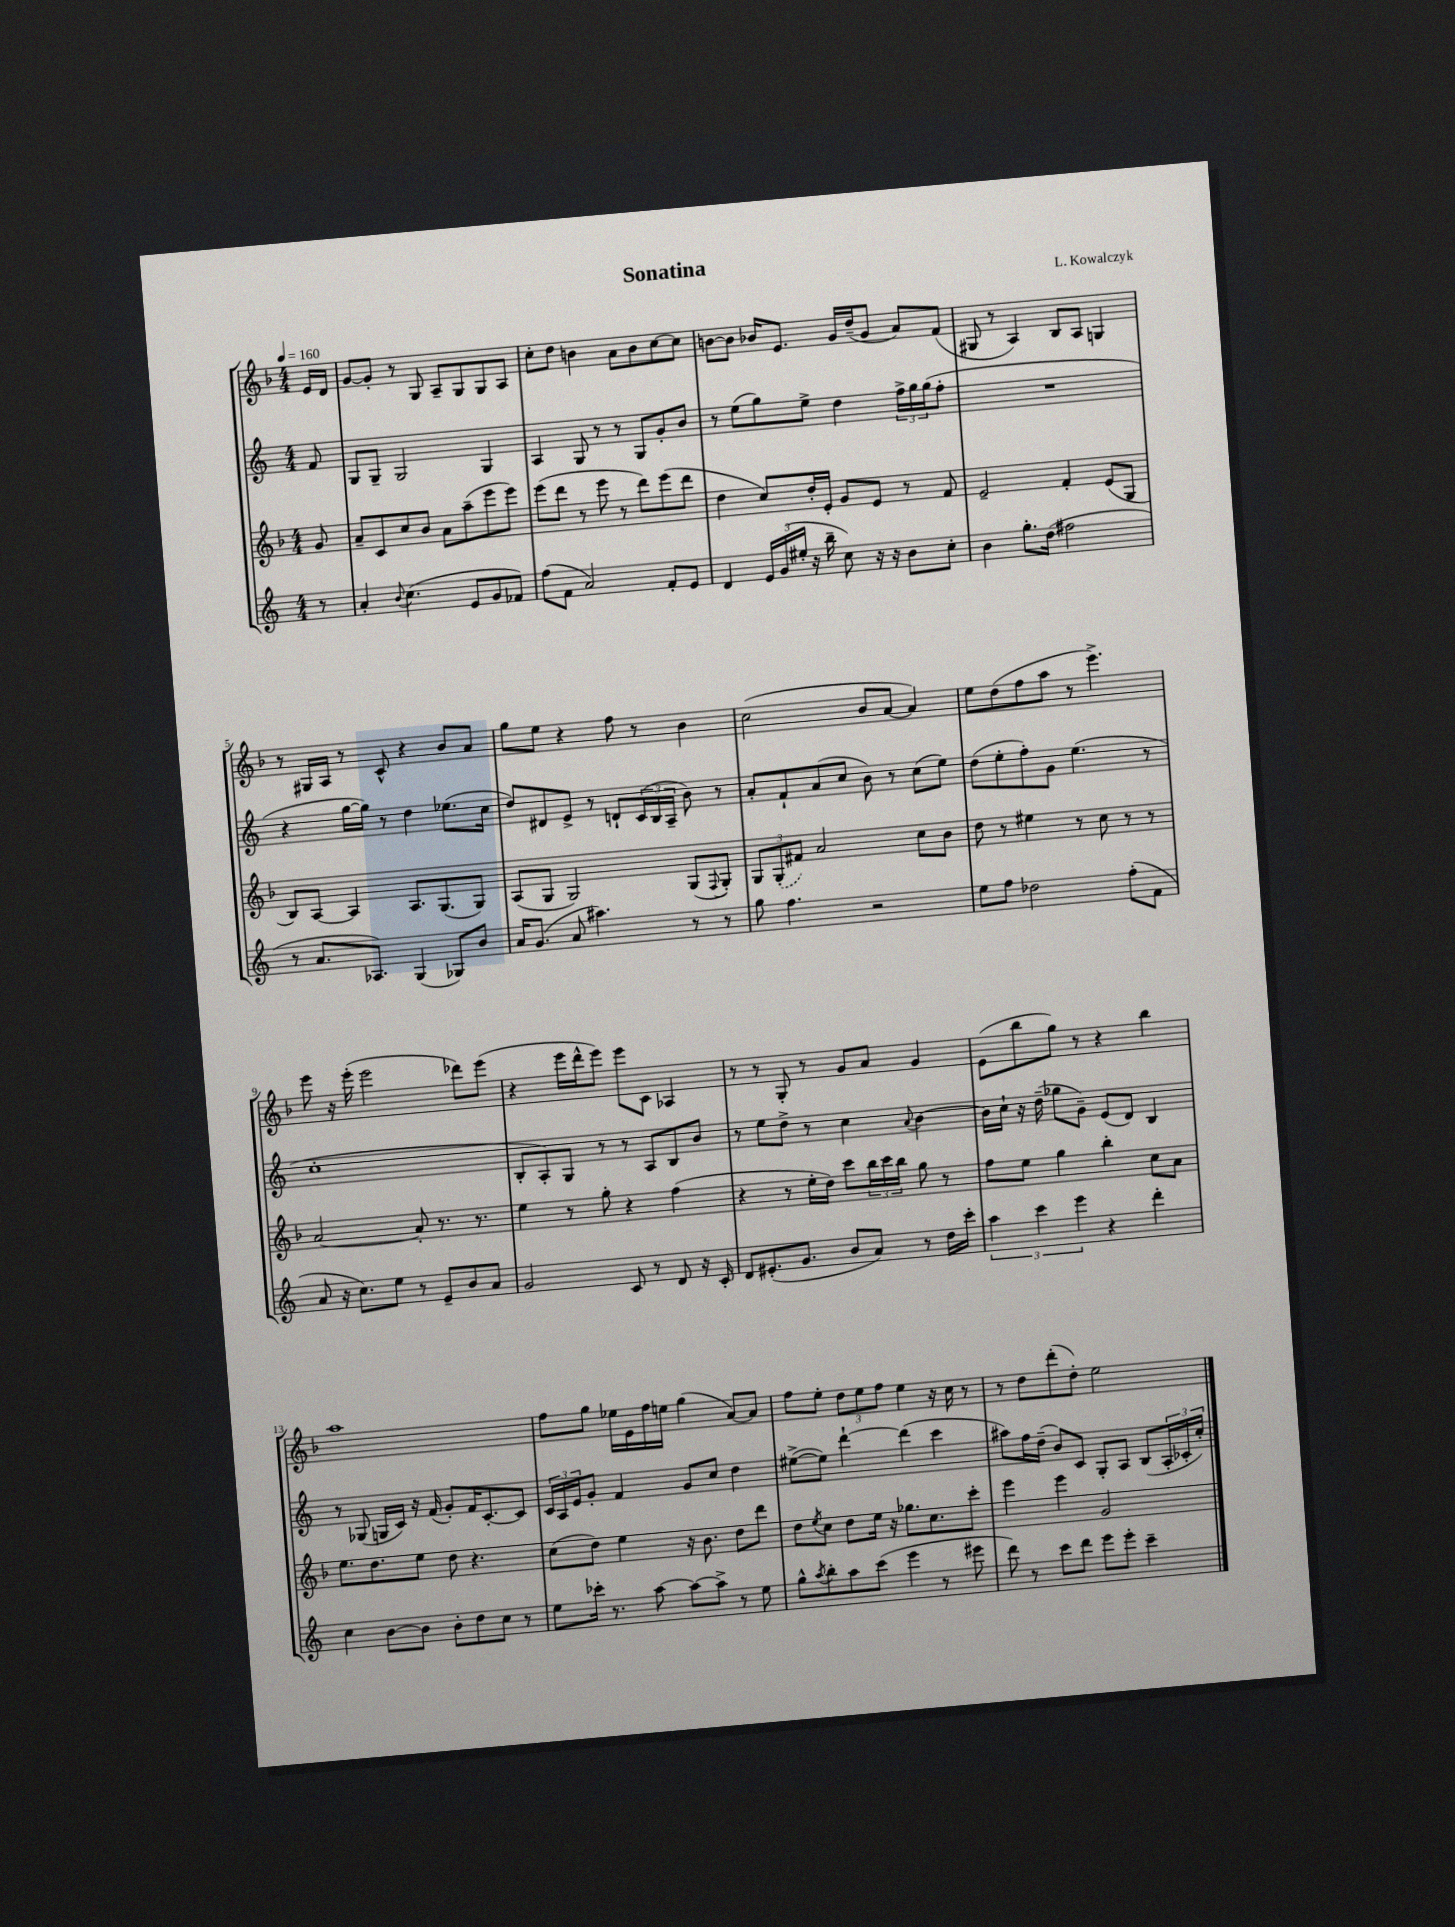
\header { title = "Sonatina" composer = "L. Kowalczyk" }
<<
\new StaffGroup <<
\new Staff = "s0" {
    \clef treble \key f \major \numericTimeSignature \time 4/4 \partial 8 \tempo 4 = 160
    e'16 d'16 |
    g'8~ g'8-. r8 g8 a8-- g8 g8 a8 |
    c''8-. d''8 b'4 a'8 b'8 c''8~ c''8 |
    b'8~ b'8 bes'16 e'8. g'16 d''16--( g'8 a'8) f'8( |
    gis8 r8 a4) bes8 a8 g4 |
    r8 gis16 a16 r8 c'8-^ r4 bes'8 a'8 |
    g''8 e''8 r4 f''8 r8 bes'4 |
    c''2( bes'8 a'8~ a'4) |
    e''8 d''8( f''8 a''8 r8 e'''4.->) |
    e'''8 r16 e'''16-.( e'''2 des'''8) e'''8( |
    r4 e'''16 d'''16-^ e'''8) e'''8 c'8 aes4 |
    r8 r8 g8-. r8 g'8 a'8 g'4 |
    e'8( bes''8 g''8) r8 r4 bes''4 |
    a''1 |
    f''8 g''8 ees''16 e'16 f''16 e''16 g''4( a'8~) a'8 |
    f''8 e''8-. \tuplet 3/2 { d''8 e''8 f''8 } e''4 r16 c''16 r8 |
    r8 d''8 d'''8-.( d''8-.) e''2 \bar "|." |
}
\new Staff = "s1" {
    \clef treble \key c \major \numericTimeSignature \time 4/4 \partial 8
    f'8 |
    g8 g8-- g2 g4 |
    a4 g8 r8 r8 g8 g'8-. b'8 |
    r8 e''8( g''8) e''8-> d''4 \tuplet 3/2 { f''16-> g''16 g''16( } f''8-. |
    R1 |
    r4 g''16~ g''16) r8 d''4 ees''8.( c''16 |
    d''8) dis'8 e'8-> r8 d'8-! \tuplet 3/2 { c'16( b16 a16-- } b'8) r8 |
    a'8-. f'8-! a'8( c''8 b'8) r8 c''8( e''8) |
    d''8( e''8-. f''8-.) g'8 e''4.( r8 |
    c''1-. |
    b8-. a8-.) g8 r8 r8 a8 b8 b'8 |
    r8 e''8 d''8-> r8 c''4 \appoggiatura { a'8 } b'4~ |
    b'16 c''16-! r16 d''16--( ges''8 g'8--) e'8( d'8) b4 |
    r8 ges8( g16 c'16) r16 f'16( g'8-.) f'16 c'8.~-. c'8 |
    \tuplet 3/2 { c'16 a16 e'16 } g'8-. f'4 g'8 c''8 d''4 |
    eis''8~->( eis''8) d'''4~-! d'''4( c'''4 |
    ais''8) f''16 d''16--( b'8) c'8 g8-. a8 b8( \tuplet 3/2 { a16-. ces'16-. c''16-.) } \bar "|." |
}
\new Staff = "s2" {
    \clef treble \key f \major \numericTimeSignature \time 4/4 \partial 8
    g'8 |
    a'8-- c'8 c''8 bes'8 a'8 a''8--( e'''8 e'''8) |
    e'''8( d'''8 r8 e'''8 r8 d'''8) e'''8( d'''8 |
    d''4 c''8) d''16-. e'16-. g'8 e'8 r8 f'8 |
    e'2-- f'4-. e'8( g8 |
    bes8) a8~ a4 a8. g8.( g8) |
    a8( g8 g2) g8( \appoggiatura { f8 } g8-.) |
    \tuplet 3/2 { g8 \once \slurDashed g8-.( fis'8) } a'2 c''8 bes'8 |
    d''8 r8 eis''4 r8 c''8 r8 r8 |
    a'2~ a'8-. r8. r8. |
    e''4 r8 g''8-. r4 f''4( |
    r4 r8 e''16-. d''16) c'''8 \tuplet 3/2 { bes''16 c'''16 bes''16 } g''8 r8 |
    f''8 e''8 g''4 bes''4-. c''8 a'8 |
    e''8. d''8. e''8 d''8 r4. |
    c''8( d''8) e''4 r16 bes'8. d''8 d'''8 |
    d''8 \acciaccatura { e''8 } c''8 d''8 e''16 r16 ges''8. c''8. c'''8-. |
    e'''4 e'''4 g'2 \bar "|." |
}
\new Staff = "s3" {
    \clef treble \key c \major \numericTimeSignature \time 4/4 \partial 8
    r8 |
    a'4-. \appoggiatura { b'8 } c''4.( e'8 g'8 fes'8) |
    f''8( f'8 a'2) f'8-. e'8 |
    d'4 \tuplet 3/2 { e'16 g'16( eis''16-. } r16 b''16-- c''8) r16 r16 b'8 c''8-. |
    b'4 g''8.-. d''16( fis''2 |
    r8 a'8. aes8.) g4( ges8) b'8 |
    a'16 g'8.( a'8 ais''4.) r8 r8 |
    g''8 f''4. r2 |
    e''8 f''8 des''2 f''8-.( f'8 |
    a'8 r16 c''8.) e''8 r8 e'8-- b'8 a'8 |
    g'2 c'8 r8 d'8 r16 c'16-. |
    d'8 eis'8.-.( g'8. b'8 a'8) r8 d''16 c'''16-. |
    \tuplet 3/2 { a''4 c'''4 e'''4 } r4 d'''4-. |
    c''4 b'8~ b'8 b'8-. d''8 c''8 r8 |
    e''8 ces'''16-. r8. a''8~ a''8~ a''8-> r8 e''8 |
    g''8-^ \acciaccatura { a''8 } b''8-. a''8 c'''8( e'''4 r8 eis'''8 |
    d'''8) r8 c'''8 d'''8 e'''8 e'''8-. c'''4-- \bar "|." |
}
>>
>>
